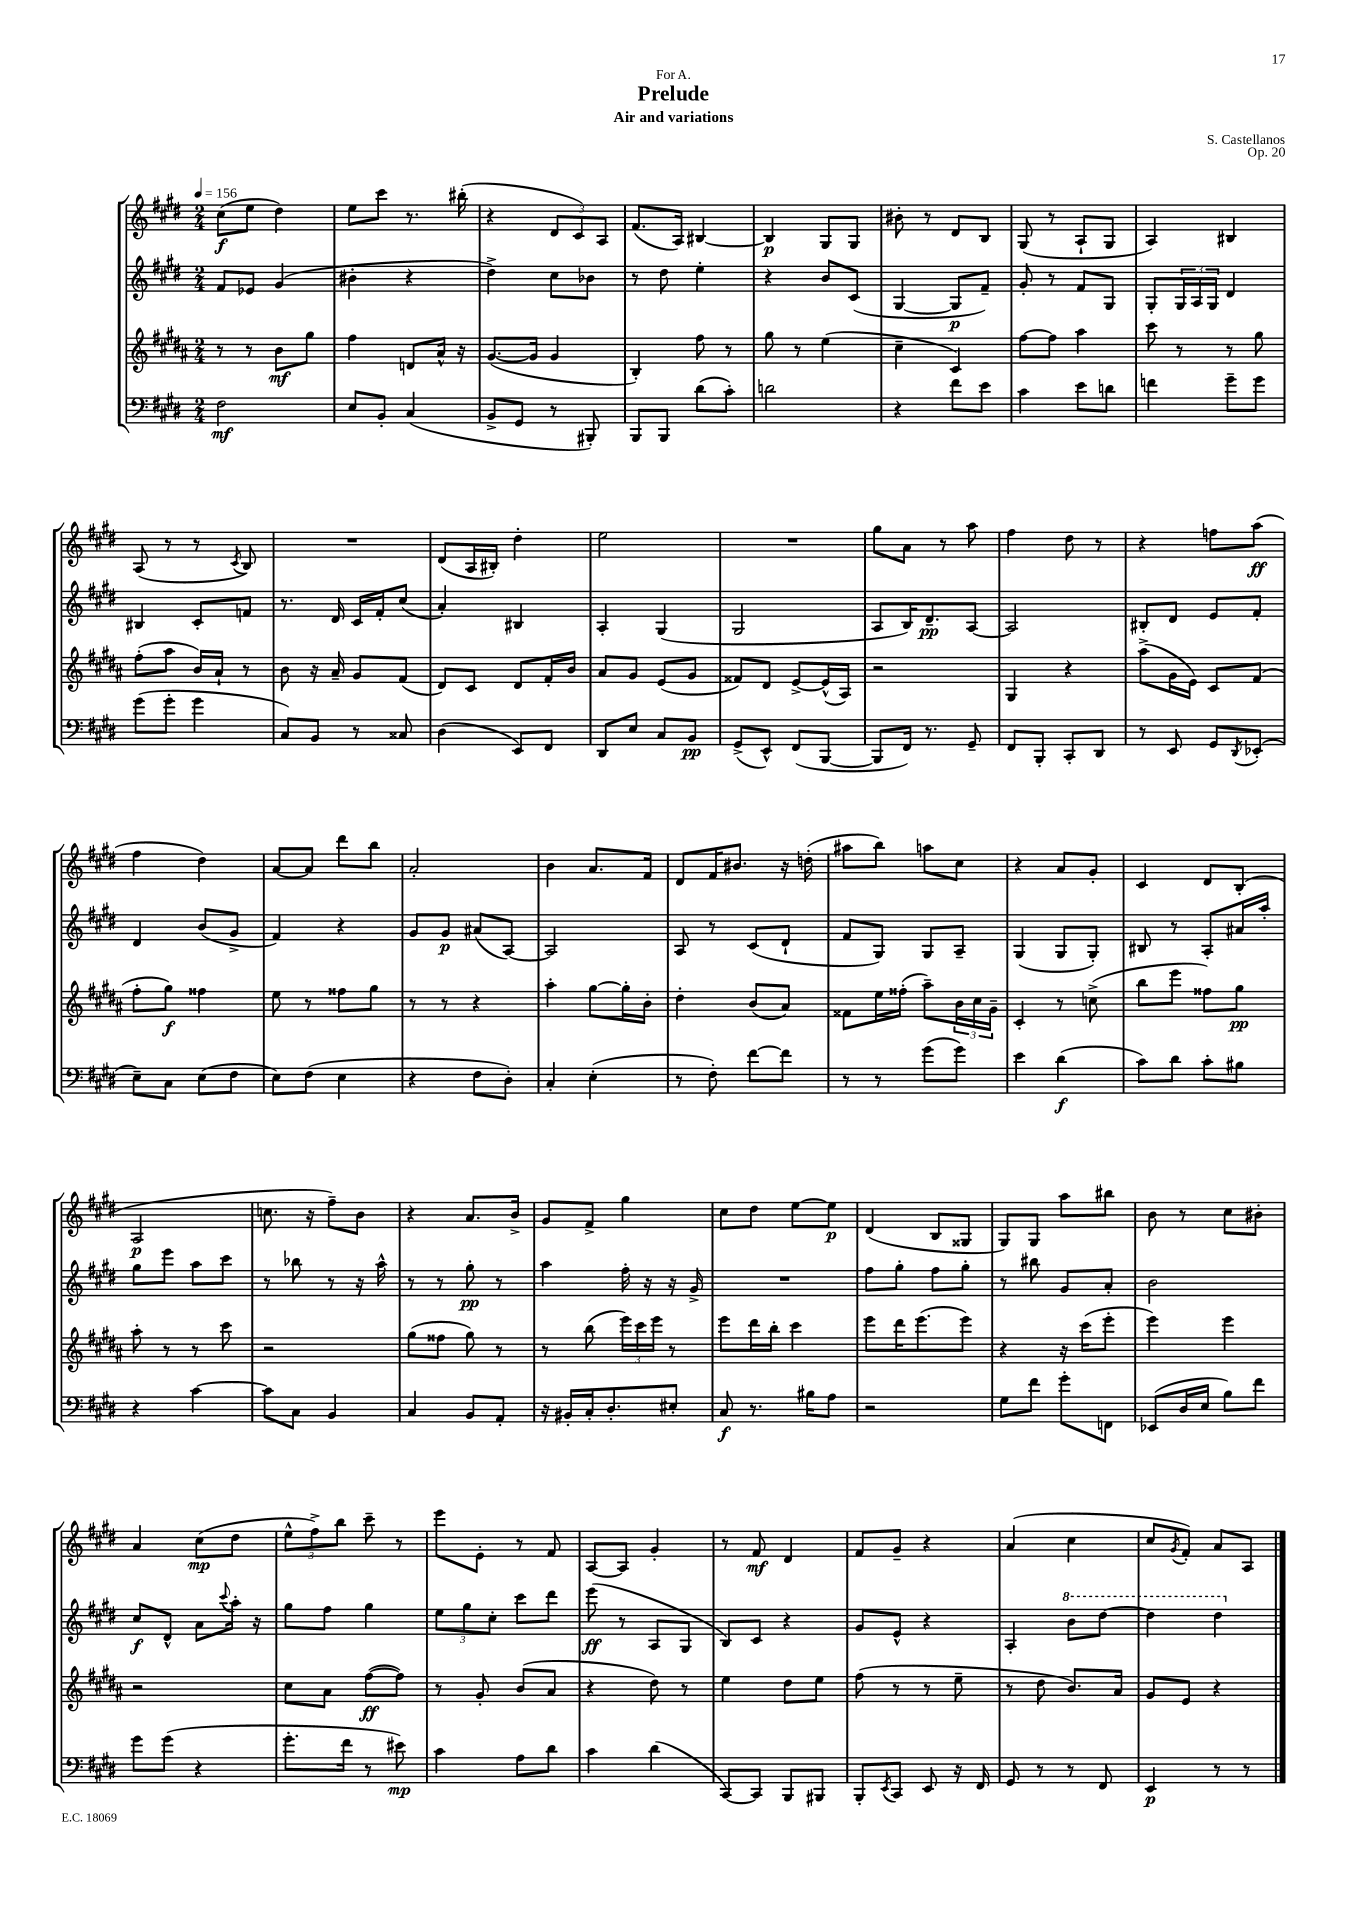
\header { title = "Prelude" composer = "S. Castellanos" subtitle = "Air and variations" dedication = "For A." opus = "Op. 20" }
<<
\new StaffGroup <<
\new Staff = "s0" {
    \clef treble \key e \major \numericTimeSignature \time 2/4 \tempo 4 = 156
    cis''8\f( e''8 dis''4) |
    e''8 cis'''8 r8. bis''16-.( |
    r4 \tuplet 3/2 { dis'8 cis'8) a8 } |
    fis'8.( a16) bis4~ |
    bis4\p gis8 gis8 |
    bis'8-. r8 dis'8 b8 |
    gis8( r8 a8-! gis8 |
    a4) bis4 |
    a8( r8 r8 \acciaccatura { cis'8 } b8) |
    R2 |
    dis'8( a16 bis16-.) dis''4-. |
    e''2 |
    R2 |
    gis''8 a'8 r8 a''8 |
    fis''4 dis''8 r8 |
    r4 f''8 a''8\ff( |
    fis''4 dis''4) |
    a'8~ a'8 dis'''8 b''8 |
    a'2-. |
    b'4 a'8. fis'16 |
    dis'8 fis'16 bis'8. r16 d''16-.( |
    ais''8 b''8) a''8 cis''8 |
    r4 a'8 gis'8-. |
    cis'4 dis'8 b8-.( |
    a2\p |
    c''8. r16 fis''8--) b'8 |
    r4 a'8. b'16-> |
    gis'8 fis'8-> gis''4 |
    cis''8 dis''8 e''8~ e''8\p |
    dis'4( b8 gisis8 |
    gis8) gis8 a''8 bis''8 |
    b'8 r8 cis''8 bis'8-. |
    a'4 cis''8\mp( dis''8 |
    \tuplet 3/2 { e''8-^ fis''8->) b''8 } cis'''8-- r8 |
    e'''8 e'8-. r8 fis'8 |
    a8~ a8 gis'4-. |
    r8 fis'8\mf dis'4 |
    fis'8 gis'8-- r4 |
    a'4( cis''4 |
    cis''8 \acciaccatura { gis'8 } fis'8-.) a'8 a8 \bar "|." |
}
\new Staff = "s1" {
    \clef treble \key e \major \numericTimeSignature \time 2/4
    fis'8 ees'8 gis'4( |
    bis'4-. r4 |
    dis''4->) cis''8 bes'8 |
    r8 dis''8 e''4-. |
    r4 b'8 cis'8( |
    gis4~ gis8\p fis'8--) |
    gis'8-. r8 fis'8 gis8 |
    gis8-. \tuplet 3/2 { gis16 a16 gis16 } dis'4 |
    bis4 cis'8-. f'8 |
    r8. dis'16 cis'16 fis'16-. cis''8( |
    a'4-.) bis4 |
    a4-. gis4( |
    gis2 |
    a8 b16) dis'8.--\pp a8~ |
    a2 |
    bis8-. dis'8 e'8 fis'8-. |
    dis'4 b'8( gis'8-> |
    fis'4) r4 |
    gis'8 gis'8\p ais'8( a8~) |
    a2 |
    a8 r8 cis'8( dis'8-! |
    fis'8 gis8) gis8 a8-- |
    gis4( gis8 gis8-.) |
    bis8 r8 a8-. ais'16 a''16-. |
    gis''8 e'''8 a''8 cis'''8 |
    r8 bes''8 r8 r16 a''16-^ |
    r8 r8 gis''8-.\pp r8 |
    a''4 fis''16-. r16 r16 gis'16-> |
    R2 |
    fis''8 gis''8-. fis''8 gis''8-. |
    r8 bis''8 gis'8 a'8-. |
    b'2 |
    cis''8\f dis'8-^ a'8 \appoggiatura { cis'''8 } a''16-. r16 |
    gis''8 fis''8 gis''4 |
    \tuplet 3/2 { e''8 gis''8 cis''8-. } cis'''8 dis'''8 |
    e'''8\ff( r8 a8 gis8 |
    b8) cis'8 r4 |
    gis'8 e'8-^ r4 |
    a4-. \ottava #1 b''8 dis'''8~ |
    dis'''4 dis'''4 \ottava #0 \bar "|." |
}
\new Staff = "s2" {
    \clef treble \key b \major \numericTimeSignature \time 2/4
    r8 r8 b'8\mf gis''8 |
    fis''4 d'8 ais'16-^ r16 |
    gis'8.~( gis'16 gis'4 |
    b4-.) fis''8 r8 |
    gis''8 r8 e''4( |
    cis''4-- cis'4) |
    fis''8~ fis''8 ais''4 |
    cis'''8 r8 r8 gis''8 |
    fis''8-.( ais''8 b'16) ais'16-! r8 |
    b'8 r16 ais'16-- gis'8 fis'8( |
    dis'8) cis'8 dis'8 fis'16-. b'16 |
    ais'8 gis'8 e'8( gis'8 |
    fisis'8) dis'8 e'8~-> e'16-^( ais16) |
    r2 |
    gis4 r4 |
    ais''8->( gis'16 e'16) cis'8 fis'8( |
    fis''8-. gis''8\f) fisis''4 |
    e''8 r8 fisis''8 gis''8 |
    r8 r8 r4 |
    ais''4-. gis''8~ gis''16-. b'16-. |
    dis''4-. b'8( ais'8) |
    fisis'8 e''16 fisis''16-.( ais''8--) \tuplet 3/2 { b'16 cis''16 gis'16-- } |
    cis'4-. r8 c''8->( |
    b''8 e'''8 fisis''8) gis''8\pp |
    ais''8-. r8 r8 cis'''8 |
    r2 |
    gis''8( fisis''8 gis''8) r8 |
    r8 b''8( \tuplet 3/2 { e'''16) cis'''16 e'''16 } r8 |
    e'''8 dis'''16 b''16-. cis'''4 |
    e'''8 dis'''16 e'''8.( e'''8) |
    r4 r16 cis'''16( e'''8-. |
    e'''4) e'''4 |
    r2 |
    cis''8 ais'8 fis''8~\ff( fis''8) |
    r8 gis'8-. b'8( ais'8 |
    r4 dis''8) r8 |
    e''4 dis''8 e''8 |
    fis''8( r8 r8 e''8-- |
    r8 dis''8 b'8.) ais'16 |
    gis'8 e'8 r4 \bar "|." |
}
\new Staff = "s3" {
    \clef bass \key e \major \numericTimeSignature \time 2/4
    fis2\mf |
    e8 b,8-. cis4( |
    b,8-> gis,8 r8 bis,,8-.) |
    b,,8 b,,8 dis'8( cis'8-.) |
    d'2 |
    r4 fis'8 e'8 |
    cis'4 e'8 d'8 |
    f'4 gis'8-- gis'8 |
    gis'8( gis'8-. gis'4 |
    cis8) b,8 r8 cisis8 |
    dis4( e,8) fis,8 |
    dis,8 e8 cis8 b,8\pp |
    gis,8->( e,8-^) fis,8( b,,8~ |
    b,,8 fis,16) r8. gis,8-- |
    fis,8 b,,8-. cis,8-. dis,8 |
    r8 e,8 gis,8 \acciaccatura { dis,8 } ees,8-.( |
    e8--) cis8 e8( fis8 |
    e8) fis8( e4 |
    r4 fis8 dis8-.) |
    cis4-. e4-.( |
    r8 fis8-.) fis'8~ fis'8 |
    r8 r8 gis'8( gis'8) |
    e'4 dis'4\f( |
    cis'8) dis'8 cis'8-. bis8 |
    r4 cis'4~ |
    cis'8 cis8 b,4 |
    cis4 b,8 a,8-. |
    r16 bis,16-. cis16-. dis8.-. eis8-. |
    cis8\f r8. bis16 a8 |
    r2 |
    gis8 fis'8 gis'8-. f,8 |
    ees,8( dis16 e16 b8) fis'8 |
    gis'8 gis'8( r4 |
    gis'8.-. fis'16 r8 eis'8\mp) |
    cis'4 a8 dis'8 |
    cis'4 dis'4( |
    cis,8~) cis,8 b,,8 bis,,8 |
    b,,8-. \acciaccatura { e,8 } cis,8 e,8 r16 fis,16 |
    gis,8 r8 r8 fis,8 |
    e,4\p r8 r8 \bar "|." |
}
>>
>>
\layout { \context { \Score \remove "Bar_number_engraver" } }
